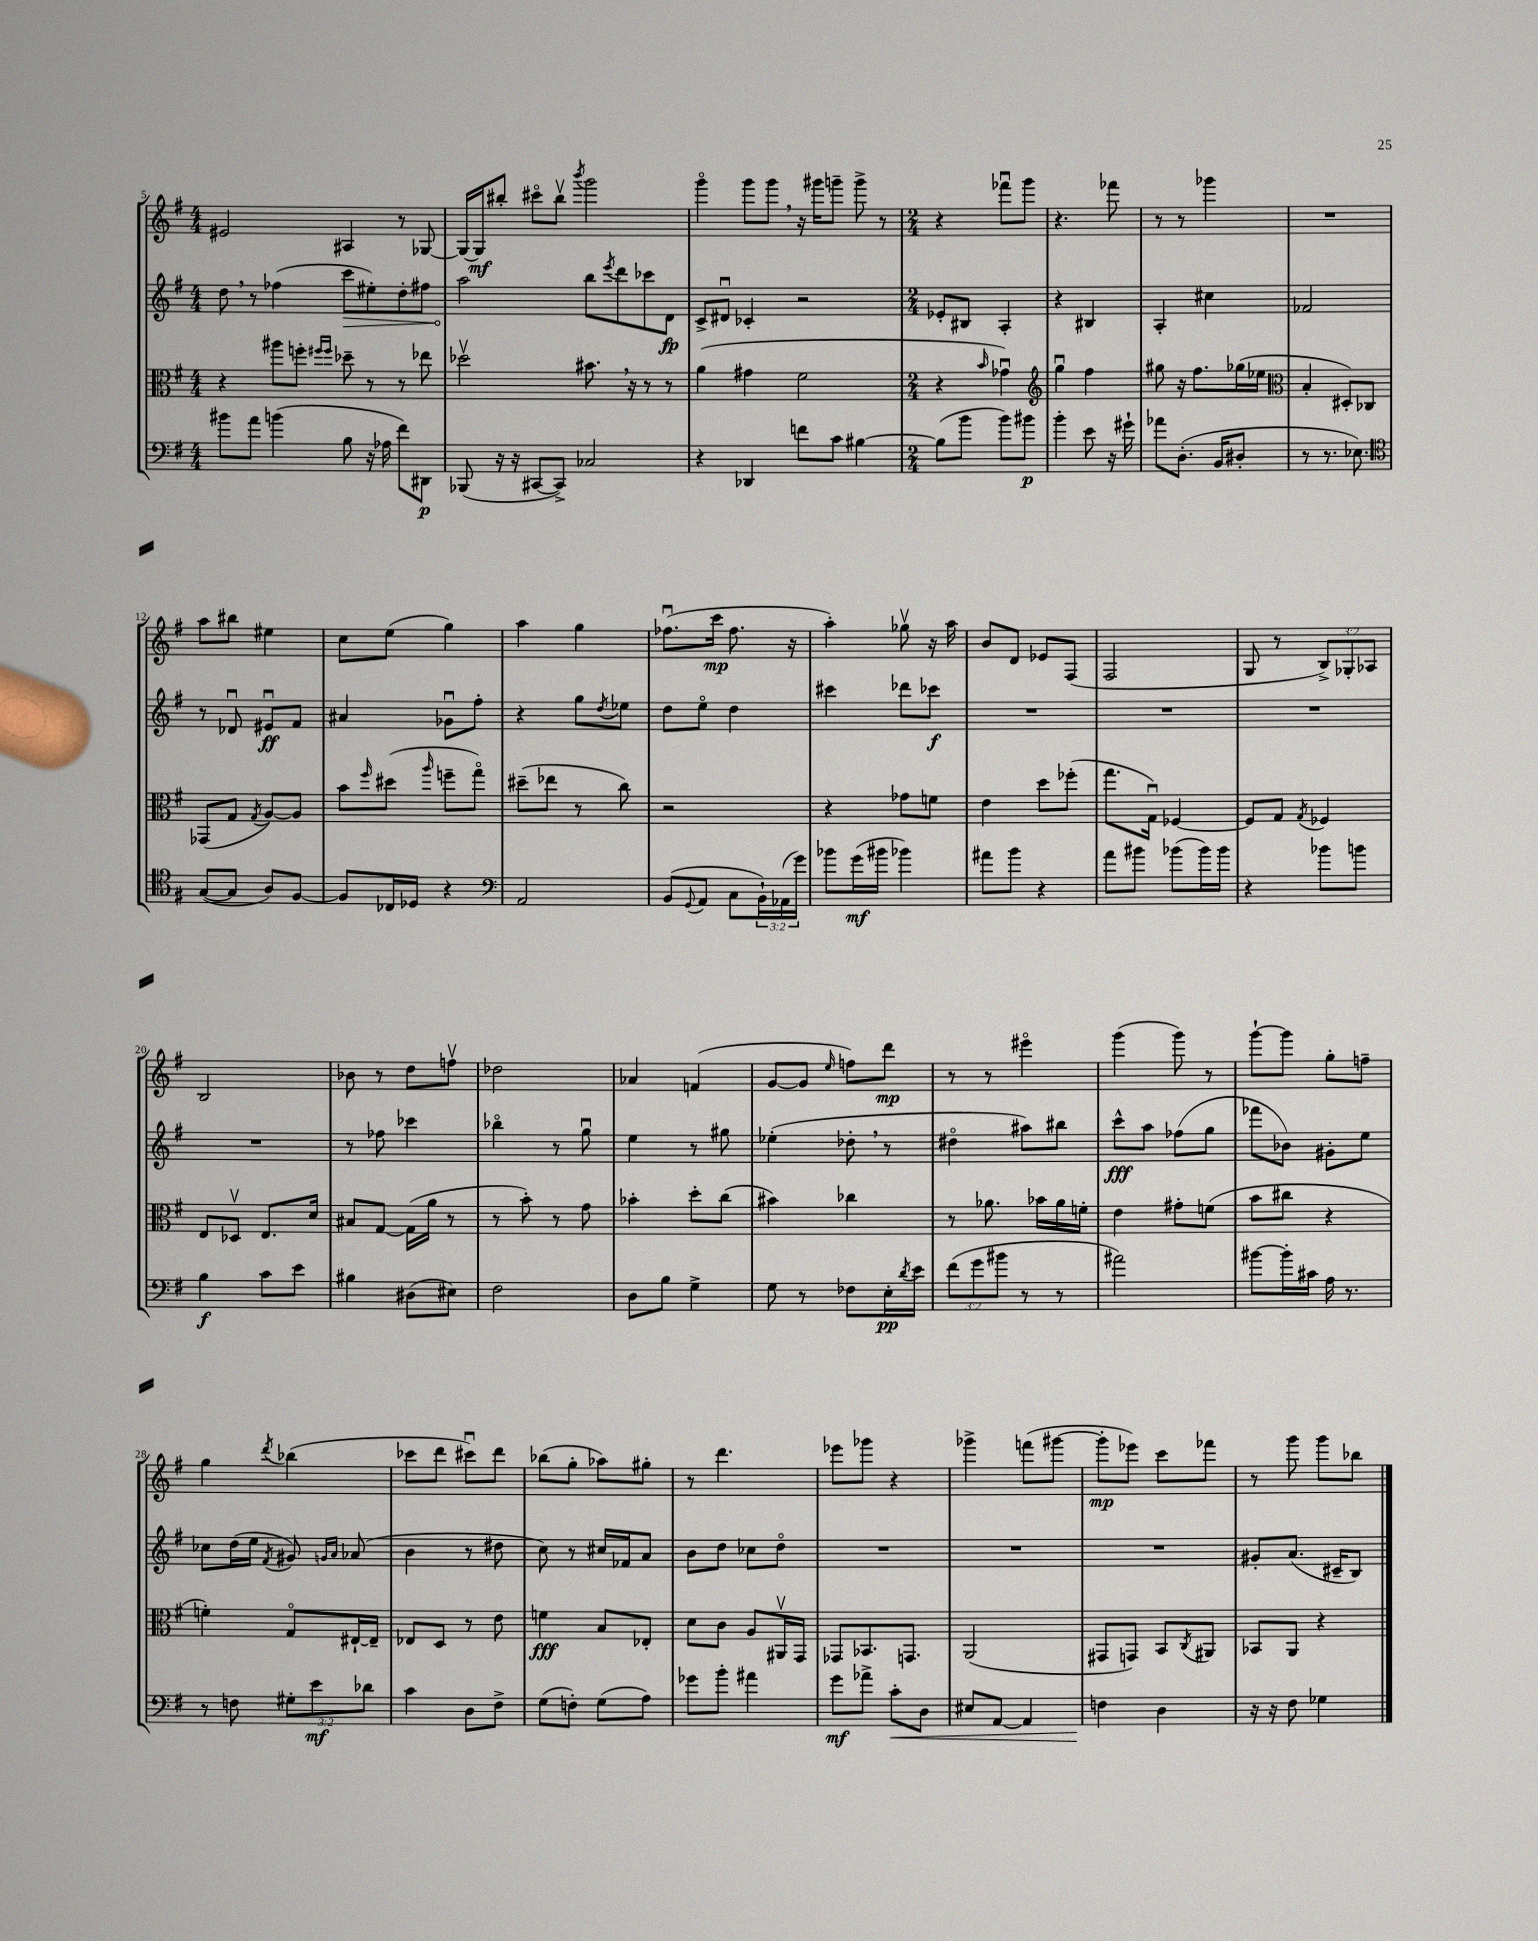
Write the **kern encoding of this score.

**kern	**dynam	**kern	**dynam	**kern	**dynam	**kern	**dynam
*part4	*part4	*part3	*part3	*part2	*part2	*part1	*part1
*staff4	*staff4	*staff3	*staff3	*staff2	*staff2	*staff1	*staff1
*clefF4	*	*clefC3	*	*clefG2	*	*clefG2	*
*k[f#]	*	*k[f#]	*	*k[f#]	*	*k[f#]	*
*M4/4	*	*M4/4	*	*M4/4	*	*M4/4	*
=5	=5	=5	=5	=5	=5	=5	=5
8b#X\L	.	4r	.	8dd,\	.	2e#X/	.
8a\J	.	.	.	8r	.	.	.
(4bn\	.	8aa#X\L	.	(4ff-X\	.	.	.
.	.	8ffn'\J	.	.	.	.	.
.	.	16qqff#X/LL	.	.	.	.	.
.	.	16qqff#/JJ	.	.	.	.	.
!	!	!	!	!	!LO:HP:b	!	!
8B\	.	8dd-X~\	.	8ccc\L	>	4A#X/	.
16r	.	8r	.	8ee#X'\)	.	.	.
16A-X\	.	.	.	.	.	.	.
8f#\L)	.	8r	.	8dd'\	.	8r	.
8DD#X\J	p	8ee-X\	.	8ff#X\J	.	[8G-X/	.
=6	=6	=6	=6	=6	=6	=6	=6
(8BBB-X/	.	2dd-Xv\	.	2aa\	.	16G-/LL_	.
.	.	.	.	.	.	16G-/J]	mf
16r	.	.	.	.	.	8bb#X'/J	.
16r	.	.	.	.	.	.	.
[8CC#X/L	.	.	.	.	.	8ccc#X\L	.
8CC#^/J])	.	.	.	.	.	8bb#v\J	.
.	.	.	.	.	.	8qbbb/	.
2C-X/	.	8.b#X,\	.	8bb\L	]	2ggg\	.
.	.	.	.	8qeee/	.	.	.
.	.	.	.	8ddd\	.	.	.
.	.	16r	.	.	.	.	.
.	.	8r	.	8ccc-X\	.	.	.
.	.	8r	.	8d\J	fp	.	.
=7	=7	=7	=7	=7	=7	=7	=7
4r	.	(4a\	.	8c^/L	.	4ggg\	.
.	.	.	.	8d#Xu/J	.	.	.
4DD-X/	.	4g#X\	.	4c-X'/	.	8ggg\L	.
.	.	.	.	.	.	8ggg,\J	.
8fn\L	.	2f#\	.	2r	.	16r	.
.	.	.	.	.	.	16ggg#X\KL	.
8c\J	.	.	.	.	.	8gggn~\J	.
[4B#X\	.	.	.	.	.	8ggg^\	.
.	.	.	.	.	.	8r	.
=8	=8	=8	=8	=8	=8	=8	=8
*M2/4	*	*M2/4	*	*M2/4	*	*M2/4	*
(8B#\L]	.	4r	.	8e-X'/L	.	4r	.
8b\J	.	.	.	8B#X/J	.	.	.
.	.	16qqb/	.	.	.	.	.
8b\L)	.	4g-Xu\)	.	4A'/	.	8fff-Xu\L	.
8b#X\J	p	.	.	.	.	8ggg\J	.
=9	=9	=9	=9	=9	=9	=9	=9
*	*	*clefG2	*	*	*	*	*
4b'\	.	4ggu\	.	4r	.	4.r	.
8e\	.	4ff#\	.	4B#X/	.	.	.
16r	.	.	.	.	.	8fff-X\	.
16g#X`\	.	.	.	.	.	.	.
=10	=10	=10	=10	=10	=10	=10	=10
8a-X\L	.	8gg#X\	.	4A'/	.	8r	.
(8.D'\J	.	16r	.	.	.	8r	.
.	.	8.ff#\L	.	.	.	.	.
.	.	.	.	4cc#X\	.	4ggg-X\	.
16BB/KL	.	.	.	.	.	.	.
8D#X'/J	.	(16gg-X\L	.	.	.	.	.
.	.	16ee-X\JJ	.	.	.	.	.
=11	=11	=11	=11	=11	=11	=11	=11
*	*	*clefC3	*	*	*	*	*
8r	.	4B'/	.	2f-X/	.	2r	.
8.r	.	.	.	.	.	.	.
.	.	8D#X'/L)	.	.	.	.	.
8.E-X\)	.	.	.	.	.	.	.
.	.	8C-X/J	.	.	.	.	.
!!LO:LB:g=z
=12	=12	=12	=12	=12	=12	=12	=12
*clefC4	*	*	*	*	*	*	*
([8G/L	.	(8GG-X/L	.	8r	.	8aa\L	.
8G/J]	.	8G/J	.	8d-Xu/	.	8bb#X\J	.
.	.	8qG/	.	.	.	.	.
8A/L)	.	[8A/L)	.	8e#Xu/L	ff	4ee#X\	.
[8F#/J	.	8A/J]	.	8f#/J	.	.	.
=13	=13	=13	=13	=13	=13	=13	=13
8F#/L]	.	8b\L	.	4a#X/	.	8cc\L	.
.	.	16qqff#/	.	.	.	.	.
16C-X/L	.	(8dd#X\J	.	.	.	(8ee\J	.
16D-X/JJ	.	.	.	.	.	.	.
.	.	16qqaa/	.	.	.	.	.
4r	.	8ffn~\L	.	8g-Xu\L	.	4gg\)	.
.	.	8gg\J)	.	8ff#'\J	.	.	.
=14	=14	=14	=14	=14	=14	=14	=14
*clefF4	*	*	*	*	*	*	*
2AA/	.	(8dd#X~\L	.	4r	.	4aa\	.
.	.	8ee-X\J	.	.	.	.	.
.	.	8r	.	8gg\L	.	4gg\	.
.	.	.	.	8qdd/	.	.	.
.	.	8cc\)	.	8ee-X\J	.	.	.
=15	=15	=15	=15	=15	=15	=15	=15
(8BB/L	.	2r	.	8dd\L	.	(8.ff-Xu\L	.
8qqGG/	.	.	.	.	.	.	.
8AA/J	.	.	.	8ee\J	.	.	.
.	.	.	.	.	.	16ccc\Jk	mp
8C\L	.	.	.	4dd\	.	8.ff-\	.
24BB`\L)	.	.	.	.	.	.	.
(24AA-X\	.	.	.	.	.	.	.
.	.	.	.	.	.	16r	.
24g\JJ)	.	.	.	.	.	.	.
=16	=16	=16	=16	=16	=16	=16	=16
8b-X\L	.	4r	.	4ccc#X\	.	4aa'\)	.
(16g\L	mf	.	.	.	.	.	.
16b#X\JJ	.	.	.	.	.	.	.
4b-X\)	.	8g-X\L	.	8ddd-X\L	.	8gg-Xv\	.
.	.	8fn\J	.	8ccc-X\J	f	16r	.
.	.	.	.	.	.	16aa\	.
=17	=17	=17	=17	=17	=17	=17	=17
8a#X\L	.	4e\	.	2r	.	8b/L	.
8b\J	.	.	.	.	.	8d/J	.
4r	.	8dd\L	.	.	.	8e-X/L	.
.	.	(8ff-X'\J	.	.	.	(8F#/J	.
=18	=18	=18	=18	=18	=18	=18	=18
8a\L	.	8.gg\L	.	2r	.	2F#/	.
8b#X\J	.	.	.	.	.	.	.
.	.	16Gu\Jk)	.	.	.	.	.
(8b-X\L	.	[4F-X/	.	.	.	.	.
16b-\L)	.	.	.	.	.	.	.
16b-\JJ	.	.	.	.	.	.	.
=19	=19	=19	=19	=19	=19	=19	=19
4r	.	8F-/L]	.	2r	.	8G/	.
.	.	8G/J	.	.	.	8r	.
.	.	8qG/	.	.	.	.	.
8b-X\L	.	4F-X/	.	.	.	12B^/L)	.
.	.	.	.	.	.	12G-X'/	.
8bn\J	.	.	.	.	.	.	.
.	.	.	.	.	.	12A-X/J	.
!!LO:LB:g=z
=20	=20	=20	=20	=20	=20	=20	=20
4B\	f	8E/L	.	2r	.	2B/	.
.	.	8D-Xv/J	.	.	.	.	.
8c\L	.	8.E/L	.	.	.	.	.
8e\J	.	.	.	.	.	.	.
.	.	16d/Jk	.	.	.	.	.
=21	=21	=21	=21	=21	=21	=21	=21
4B#X\	.	8B#X/L	.	8r	.	8b-X\	.
.	.	[8G/J	.	8ff-X\	.	8r	.
(8D#X\L	.	(16G\LL]	.	4ccc-X\	.	8dd\L	.
.	.	16a\JJ	.	.	.	.	.
8E#X\J)	.	8r	.	.	.	8ffnv\J	.
=22	=22	=22	=22	=22	=22	=22	=22
2F#\	.	8r	.	4bb-X\	.	2dd-X\	.
.	.	8b'\)	.	.	.	.	.
.	.	8r	.	8r	.	.	.
.	.	8g\	.	8ggu\	.	.	.
=23	=23	=23	=23	=23	=23	=23	=23
8D\L	.	4b-X'\	.	4ee\	.	4a-X/	.
8B\J	.	.	.	.	.	.	.
4G^\	.	8dd'\L	.	8r	.	(4fn/	.
.	.	(8cc\J	.	8gg#X\	.	.	.
=24	=24	=24	=24	=24	=24	=24	=24
8G\	.	4b#X\)	.	(4ee-X'\	.	[8g/L	.
8r	.	.	.	.	.	8g/J]	.
.	.	.	.	.	.	16qqee/	.
8F-X\L	.	4cc-X\	.	8dd-X',\	.	8ffn\L)	.
16E'\L	pp	.	.	8r	.	8ddd\J	mp
8qd/	.	.	.	.	.	.	.
16e\JJ	.	.	.	.	.	.	.
=25	=25	=25	=25	=25	=25	=25	=25
(12f#\L	.	8r	.	4dd#X\	.	8r	.
12g\	.	.	.	.	.	.	.
.	.	8.a-X\	.	.	.	8r	.
12b#X\J	.	.	.	.	.	.	.
8r	.	.	.	8aa#X\L)	.	4eee#X\	.
.	.	16b-X\LL	.	.	.	.	.
8r	.	16a-\	.	8bb#X\J	.	.	.
.	.	16fn'\JJ	.	.	.	.	.
=26	=26	=26	=26	=26	=26	=26	=26
2a#X\)	.	4e\	.	8ccc^^\L	fff	(4ggg\	.
.	.	.	.	8aa\J	.	.	.
.	.	8g#X'\L	.	(8ff-X\L	.	8ggg\)	.
.	.	(8fn\J	.	8gg\J	.	8r	.
=27	=27	=27	=27	=27	=27	=27	=27
[8b#X\L	.	8b\L	.	8fff-X\L	.	[8ggg`\L	.
16b#'\L]	.	8cc#X\J	.	8b-X\J)	.	8ggg\J]	.
16c#X\JJ	.	.	.	.	.	.	.
16A\	.	4r	.	8g#X'\L	.	8gg'\L	.
8.r	.	.	.	.	.	.	.
.	.	.	.	8ee\J	.	8ffn~\J	.
!!LO:LB:g=z
=28	=28	=28	=28	=28	=28	=28	=28
8r	.	4fn'\)	.	8cc-X\L	.	4gg\	.
8Fn\	.	.	.	(16dd\L	.	.	.
.	.	.	.	16ee\JJ	.	.	.
.	.	.	.	8qf#/	.	8qddd/	.
12G#X'\L	.	8G/L	.	8g#X/)	.	(4bb-X\	.
12e\	mf	.	.	.	.	.	.
.	.	.	.	16qqgn/LL	.	.	.
.	.	.	.	16qqa/JJ	.	.	.
.	.	[16E#X`/L	.	(8a-X/	.	.	.
12d-X\J	.	.	.	.	.	.	.
.	.	16E#~/JJ]	.	.	.	.	.
=29	=29	=29	=29	=29	=29	=29	=29
4c\	.	8E-X/L	.	4b\	.	8ccc-X\L	.
.	.	8D/J	.	.	.	8ddd\J	.
8D\L	.	8r	.	8r	.	8ccc#Xu\L)	.
8F#^\J	.	8e\	.	8dd#X\	.	8ddd\J	.
=30	=30	=30	=30	=30	=30	=30	=30
(8G\L	.	4fn\	fff	8cc\)	.	(8bb-X\L	.
8Fn'\J)	.	.	.	8r	.	8gg'\J	.
(8G\L	.	8B/L	.	16cc#X/LL	.	8aa-X\L)	.
.	.	.	.	16f-X/J	.	.	.
8A\J)	.	8E-X'/J	.	8a/J	.	8gg#X'\J	.
=31	=31	=31	=31	=31	=31	=31	=31
8g-X\L	.	8d\L	.	8b\L	.	8r	.
8b'\J	.	8c\J	.	8dd\J	.	4.ddd\	.
4a#X\	.	8A/L	.	8cc-X\L	.	.	.
.	.	16AA#Xv/L	.	8dd\J	.	.	.
.	.	16GG/JJ	.	.	.	.	.
=32	=32	=32	=32	=32	=32	=32	=32
8g\L	mf	8GG-X/L	.	2r	.	8eee-X\L	.
8a-X^\J	.	8.BB-X/	.	.	.	8ggg-X\J	.
!	!LO:HP:b	!	!	!	!	!	!
8c'\L	<	.	.	.	.	4r	.
.	.	8.GGn/J	.	.	.	.	.
8D\J	.	.	.	.	.	.	.
=33	=33	=33	=33	=33	=33	=33	=33
8E#X/L	.	(2AA/	.	2r	.	4ggg-X^\	.
[8AA/J	.	.	.	.	.	.	.
4AA/]	.	.	.	.	.	(8fffn\L	.
.	.	.	.	.	.	[8ggg#X\J	.
=34	=34	=34	=34	=34	=34	=34	=34
4Fn\	.	8GG#X/L	.	2r	.	8ggg#'\L]	mp
.	.	8GGn/J)	.	.	.	8eee-X\J)	.
4D\	[	8BB/L	.	.	.	8ccc\L	.
.	.	8qC/	.	.	.	.	.
.	.	8AA#X/J	.	.	.	8fff-X\J	.
=35	=35	=35	=35	=35	=35	=35	=35
16r	.	8BB-X/L	.	8g#X'/L	.	8r	.
16r	.	.	.	.	.	.	.
8F#\	.	8AA/J	.	(8.a/J	.	8ggg\	.
4G-X\	.	4r	.	.	.	8ggg\L	.
.	.	.	.	16c#X~/KL	.	.	.
.	.	.	.	8B/J)	.	8bb-X\J	.
==	==	==	==	==	==	==	==
*-	*-	*-	*-	*-	*-	*-	*-
